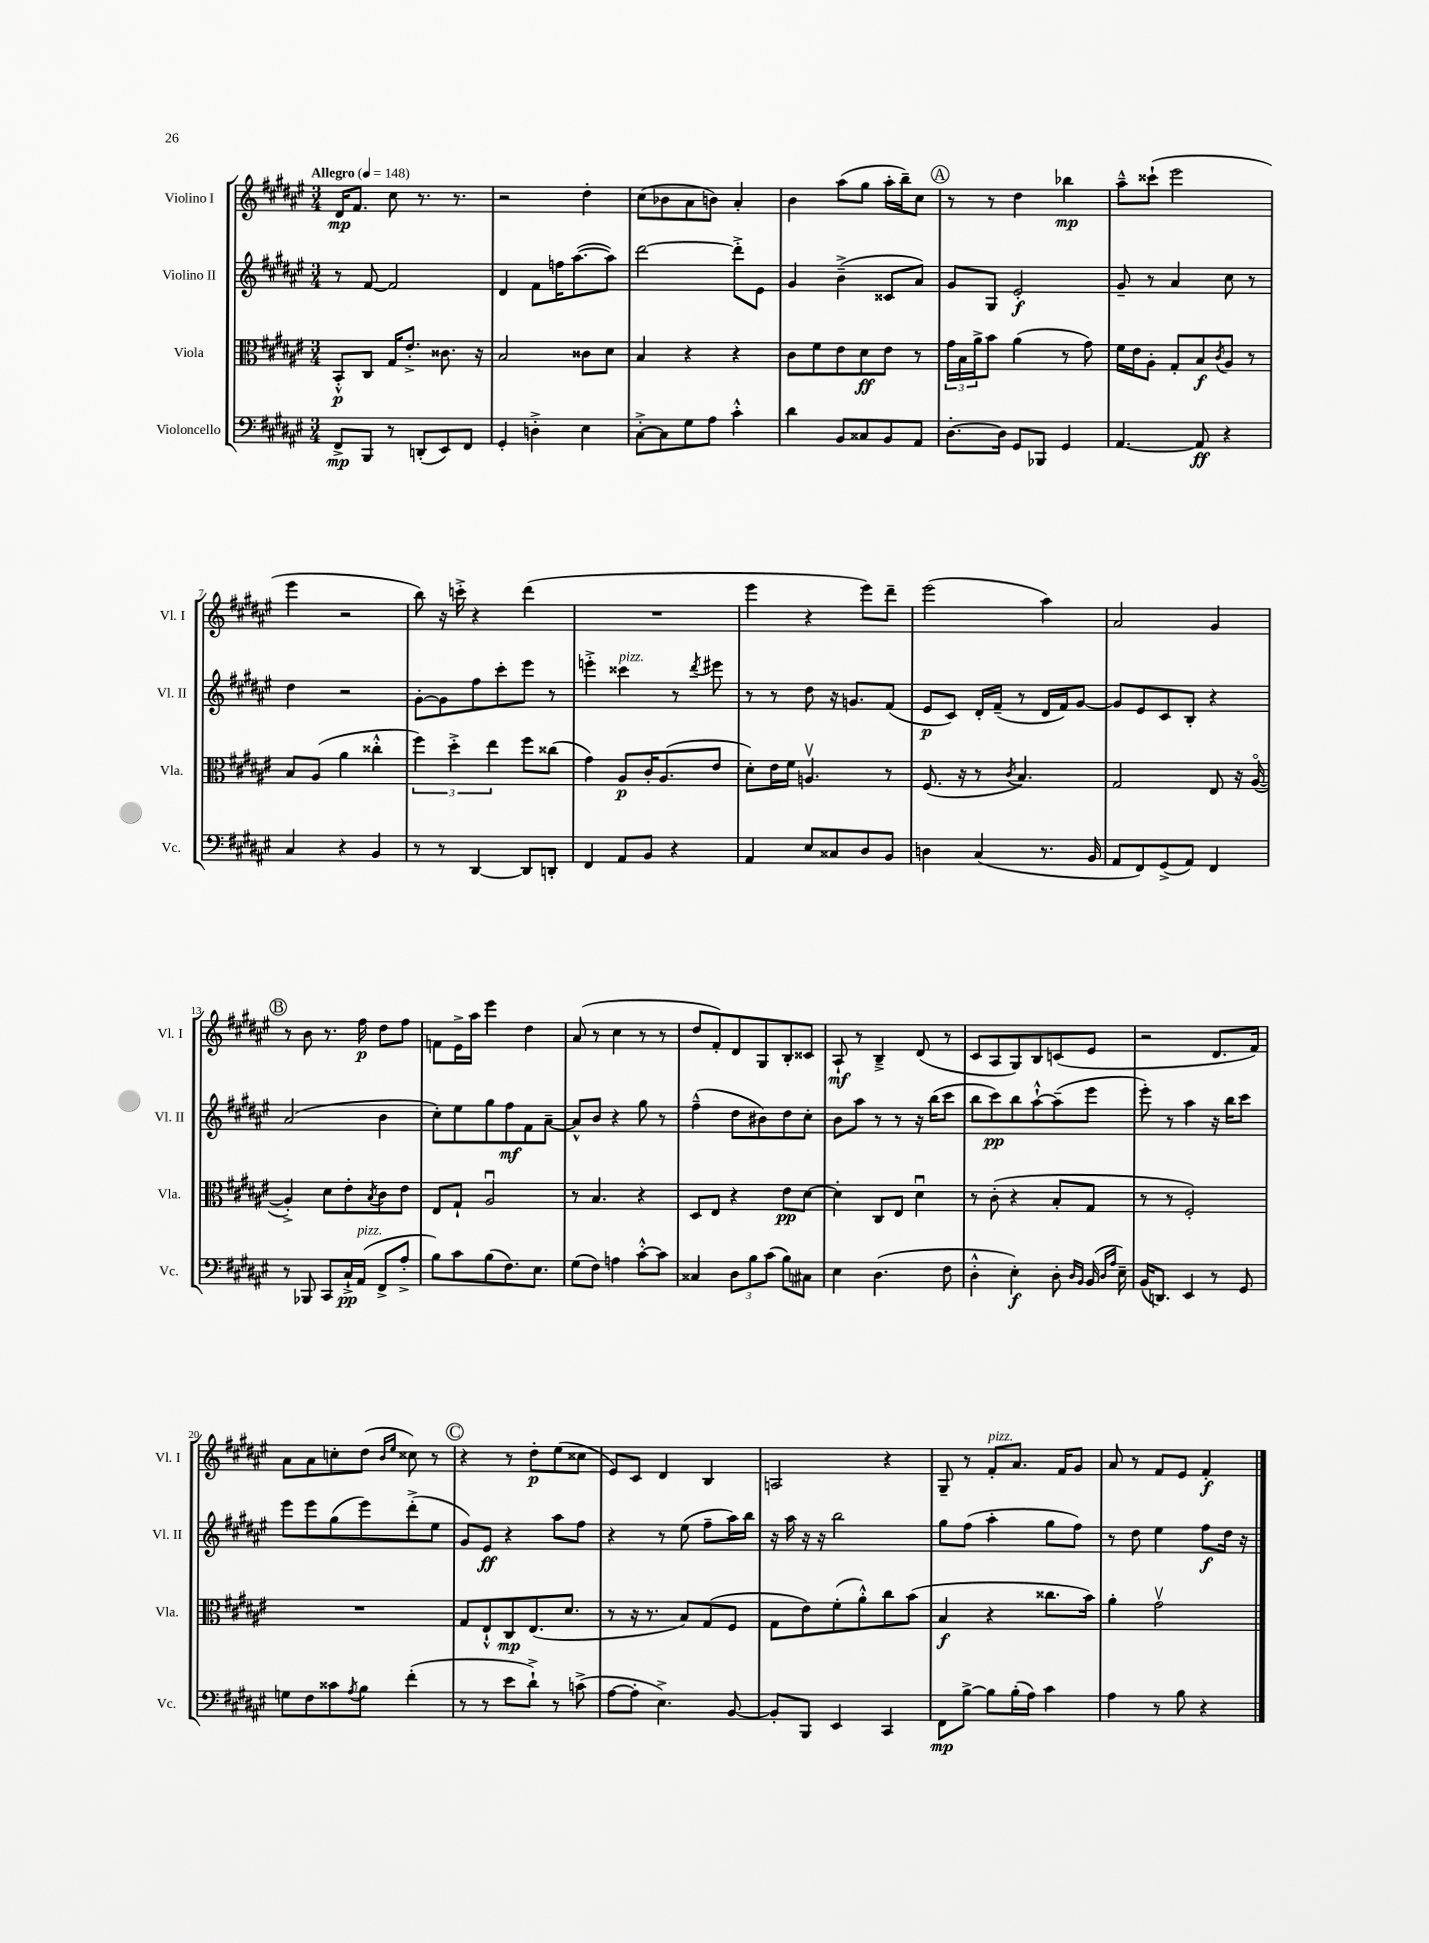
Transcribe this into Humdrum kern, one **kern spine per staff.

**kern	**kern	**kern	**kern
*staff4	*staff3	*staff2	*staff1
*clefF4	*clefC3	*clefG2	*clefG2
*k[f#c#g#d#a#e#]	*k[f#c#g#d#a#e#]	*k[f#c#g#d#a#e#]	*k[f#c#g#d#a#e#]
*M3/4	*M3/4	*M3/4	*M3/4
*MM148	*MM148	*MM148	*MM148
8FF#^	8BB'^^	8r	16d#
.	.	.	8.f#
8BBB	8C#	[8f#	.
8r	16G#	2f#]	8cc#
.	8.e#'^	.	.
(8DD'	.	.	8.r
8EE#)	8.c##	.	.
.	.	.	8.r
8FF#	.	.	.
.	16r	.	.
=	=	=	=
4GG#'	2B	4d#	2r
4D'^	.	8f#	.
.	.	16ff	.
.	.	([8.aa#	.
4E#	8c##	.	4dd#'
.	8d#	8aa#])	.
=	=	=	=
[8C#'^	4B	[2ddd#	(8cc#
8C#]	.	.	8b-
8G#	4r	.	8a#
8A#	.	.	8b)
4c#'^^	4r	8ddd#'^]	4a#'
.	.	8e#	.
=	=	=	=
4d#	8c#	4g#	4b
.	8f#	.	.
8BB	8e#	(4b~^	(8aa#
8C##	8d#	.	8gg#
8BB	8e#	8c##	16aa#'
.	.	.	16bb~)
8AA#	8r	8a#)	8cc#
=	=	=	=
[8.D#'	24g#	8g#	8r
.	24B	.	.
.	24a#^	.	.
.	8b	8G#	8r
16D#]	.	.	.
8GG#	(4a#	2e#'	4dd#
8BBB-	.	.	.
4GG#	8r	.	4bb-
.	8g#)	.	.
=	=	=	=
[4.AA#	16f#	8g#~	8aa#~^^
.	16e#	.	.
.	8A#'	8r	(8ccc##`
.	8G#'	4a#	2eee#
8AA#]	8B	.	.
.	8qc#	.	.
4r	8A#	8cc#	.
.	8r	8r	.
=	=	=	=
4C#	8B	4dd#	4eee#
.	(8A#	.	.
4r	4a#	2r	2r
4BB	4cc##'^^	.	.
=	=	=	=
8r	6ff#)	[8g#'	8bb)
8r	.	8g#]	16r
.	6dd#'^	.	.
.	.	.	16ccc'^
[4DD#	.	8ff#	4r
.	6ee#	.	.
.	.	8ccc#'	.
8DD#]	8ff#	8eee#	(4ddd#
8DD'	(8cc##	8r	.
=	=	=	=
4FF#	4g#)	4eee'^	2.r
8AA#	8A#	4ccc##	.
8BB	16c#'	.	.
.	(8.A#	.	.
4r	.	8r	.
.	.	8qddd#	.
.	8e#	8eee#	.
=	=	=	=
4AA#	8d#')	8r	4eee#
.	16e#	8r	.
.	16f#	.	.
8E#	4.Av	8dd#	4r
8C##	.	16r	.
.	.	8.g	.
8D#	.	.	8eee#)
8BB	8r	(8f#	8ddd#~
=	=	=	=
4D	(8.F#	8e#	(2eee#
.	.	8c#)	.
.	16r	.	.
(4C#	8r	16d#'	.
.	.	(16f#~	.
.	8qc#	.	.
.	4.B)	8r	.
8.r	.	16d#	4aa#)
.	.	16f#)	.
.	.	[8g#	.
16BB	.	.	.
=	=	=	=
8AA#	2G#	8g#]	2a#
8FF#)	.	8e#	.
(8GG#^	.	8c#	.
8AA#)	.	8B'	.
4FF#	8E#	4r	4g#
.	16r	.	.
.	([16A#o	.	.
=	=	=	=
8r	4A#'^])	(2a#	8r
8BBB-	.	.	8b
8CC#	8d#	.	8.r
16C#`^	8e#'	.	.
(16AA#	.	.	16ff#
.	8qB	.	.
8FF#^	8c#	4b	8dd#
8A#'^	8e#	.	8ff#
=	=	=	=
8B)	8E#	8cc#')	8f
8c#	8G#`	8ee#	16e#^
.	.	.	16aa#
(8B	2A#u	8gg#	4eee#
8.F#)	.	8ff#	.
.	.	8f#	4dd#
8.E#	.	.	.
.	.	[8a#~	.
=	=	=	=
(8G#	8r	8a#^^]	(8a#
8F#)	4.B	8b	8r
4A	.	4r	4cc#
[8c#'^^	4r	8gg#	8r
8c#]	.	8r	8r
=	=	=	=
4C##	8D#	(4ff#~^^	8dd#
.	8E#	.	8f#')
12D#	4r	8dd#	8d#
12B	.	.	.
.	.	8b#)	8G#
(12c#	.	.	.
8B)	8e#	8dd#	8B'
8C#	[8d#	8cc#'	8c##
=	=	=	=
4E#	4d#']	8b	8A#`
.	.	8aa#	8r
(4.D#	8C#	8r	4B~^
.	8E#	8r	.
.	4d#u	16r	(8d#
.	.	(16bb	.
8F#	.	8ccc#	8r
=	=	=	=
4D#'^^	8r	8bb	8c#
.	(8c#'	8ccc#)	8A#
4E#')	4r	8bb	8G#)
.	.	[8aa#`^^	8B
8D#'	8B'	(8aa#~]	(8c
16qqD#	.	.	.
16qqBB	.	.	.
(16BB	8G#	8eee#	8e#
16qqD#	.	.	.
16qqA#	.	.	.
16E#~)	.	.	.
=	=	=	=
(16BB	8r	8eee#')	2r
8.DD)	.	.	.
.	8r	8r	.
4EE#	2F#')	4aa#	.
8r	.	16r	8.d#
.	.	16bb	.
8GG#	.	8ccc#	.
.	.	.	16f#)
=	=	=	=
8G	2.r	8eee#	8a#
8F#	.	8eee#	8a#
8c##	.	(8gg#	8cc'
8qA#	.	.	.
8B	.	8eee#)	(8dd#
.	.	.	16qqb
.	.	.	16qqee#
(4f#'	.	(8ddd#'^	8cc##)
.	.	8ee#	8r
=	=	=	=
8r	8G#	8g#)	4r
8r	8E#`^^	8e#	.
8e#	8C#	4r	8r
8d#`^)	(8.E#	.	8dd#'
8r	.	8aa#	(8ee#
.	8.d#	.	.
(8c^	.	8ff#	8cc##
=	=	=	=
[8A#	8r	4r	8e#)
8A#']	16r	.	8c#
.	8.r	.	.
4.E#^)	.	8r	4d#
.	8B)	(8ee#	.
.	(8G#	8ff#~	4B
[8BB	8F#	16aa#)	.
.	.	16bb	.
=	=	=	=
8BB']	8G#	16r	2A
.	.	16aa#	.
8BBB	8e#)	16r	.
.	.	16r	.
4EE#	(8f#'	2bb	.
.	8a#'^^)	.	.
4CC#	8cc#	.	4r
.	(8b	.	.
=	=	=	=
8FF#	4B	8gg#	8G#~
[8B^	.	(8ff#	8r
8B]	4r	4aa#'	8f#'
(16B'	.	.	8.a#
16A#)	.	.	.
4c#	8.cc##	8gg#	.
.	.	.	16f#
.	.	8ff#)	8g#
.	16b)	.	.
=	=	=	=
4A#	4a#'	8r	8a#
.	.	8dd#	8r
8r	2g#v	4ee#	8f#
8B	.	.	8e#
4r	.	8ff#	4f#'
.	.	16dd#	.
.	.	16r	.
==	==	==	==
*-	*-	*-	*-
